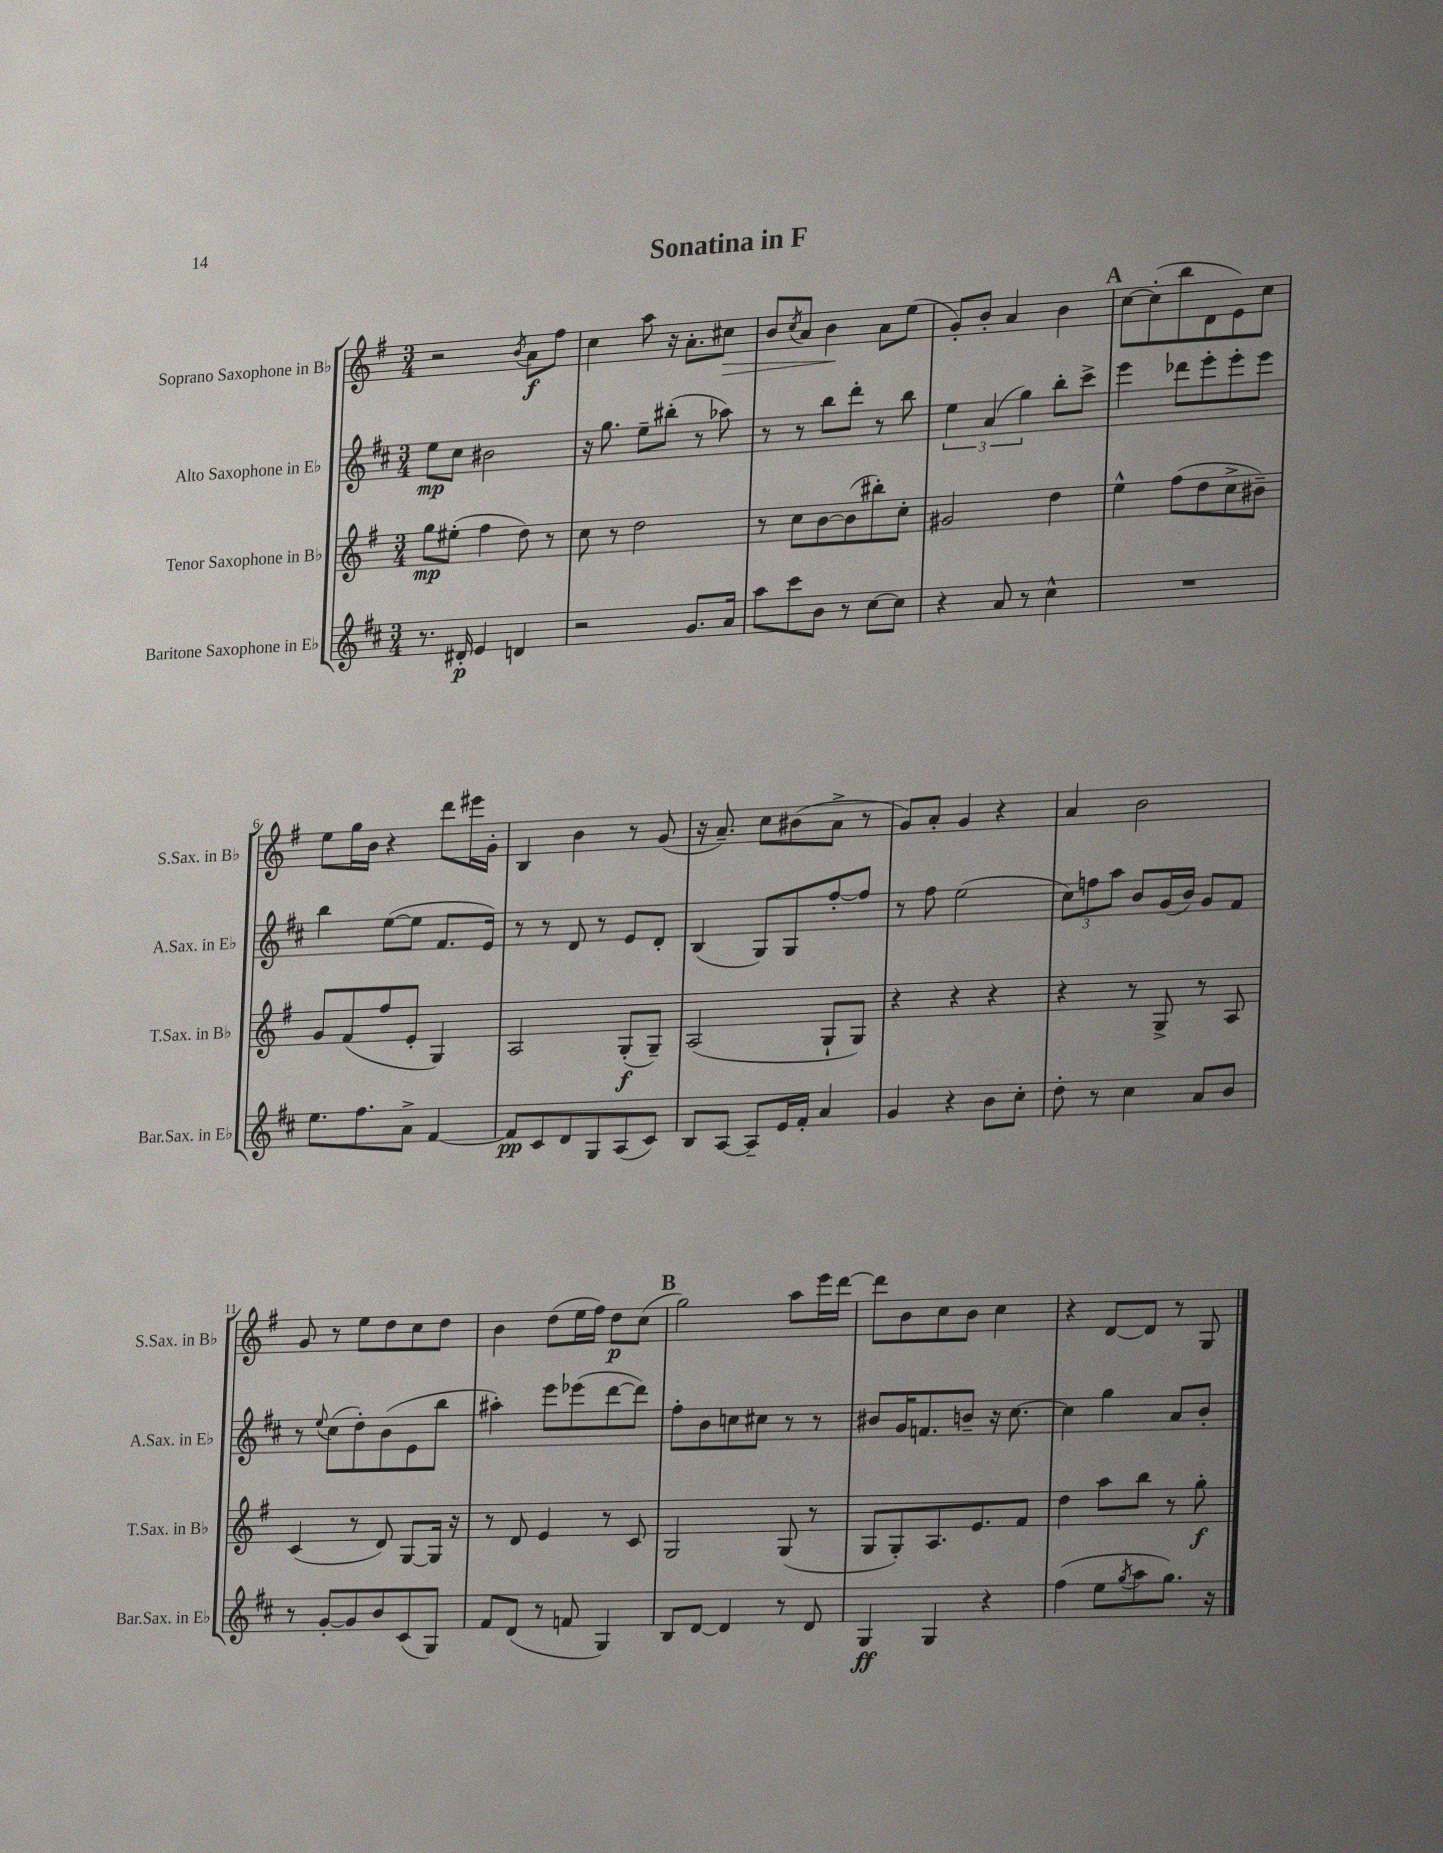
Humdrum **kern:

**kern	**kern	**kern	**kern
*staff4	*staff3	*staff2	*staff1
*clefG2	*clefG2	*clefG2	*clefG2
*k[f#c#]	*k[f#]	*k[f#c#]	*k[f#]
*M3/4	*M3/4	*M3/4	*M3/4
8.r	8gg	8ee	2r
.	(8ee#'	8cc#	.
16d#'	.	.	.
4e	4ff#	2b#	.
.	.	.	8qb
4d	8dd)	.	8a
.	8r	.	8ff#
=	=	=	=
2r	8cc	16r	4cc
.	.	8.gg	.
.	8r	.	.
.	2dd	8ee~	8aa
.	.	(8bb#'	16r
.	.	.	8.a'
8.g	.	8r	.
.	.	8aa-)	8cc#
16a	.	.	.
=	=	=	=
8aa	8r	8r	8b
.	.	.	8qcc
8ccc#	8cc	8r	8a
8b	[8b	8bb	4b
8r	(8b]	8ddd'	.
[8cc#	8bb#')	8r	8a
8cc#]	8cc'	8bb	(8ee
=	=	=	=
4r	2g#	6ee	8g')
.	.	.	8b'
.	.	(6a	.
8a	.	.	4a
.	.	6gg)	.
8r	.	.	.
4cc#^^	4dd	8bb'	4b
.	.	8ccc#^	.
=	=	=	=
2.r	4ee^^	4eee	[8cc
.	.	.	(8cc']
.	(8ff#	8ddd-	8bb
.	8dd	8eee'	8d
.	8cc^	8eee'	8e)
.	8b#~)	8eee	8cc
=	=	=	=
8.ee	8g	4bb	8ee
.	(8f#	.	16gg
8.ff#	.	.	16b
.	8ff#	([8ee	4r
8a^	8e'	8ee]	.
[4f#	4G)	8.f#	8ddd
.	.	.	16eee#
.	.	16e)	16g'
=	=	=	=
8f#]	2A	8r	4B
8c#	.	8r	.
8d	.	8d	4b
8G	.	8r	.
(8A	(8G'	8e	8r
8c#)	8G~)	8d'	(8g
=	=	=	=
8B	(2A	(4B	16r
.	.	.	8.a~)
[8A	.	.	.
8A~]	.	8G)	8cc
16e	.	8G	(8b#
16f#'	.	.	.
4a	8G`	[8ff#'	8a^
.	8G)	8ff#]	8r
=	=	=	=
4g	4r	8r	8g)
.	.	8ff#	8a'
4r	4r	(2ee	4g
8b	4r	.	4r
8cc#'	.	.	.
=	=	=	=
8dd'	4r	12cc#)	4a
.	.	12ff	.
8r	.	.	.
.	.	12aa	.
4cc#	8r	8b	2b
.	8G^	(16g	.
.	.	16b)	.
8a	8r	8g	.
8b	8A	8f#	.
=	=	=	=
8r	(4c	8r	8g
.	.	8qqee	.
[8g'	.	(8cc#	8r
8g]	8r	8dd')	8ee
8b	8d)	(8b	8dd
(8c#	[8G	8e	8cc
8G)	16G]	8bb	8dd
.	16r	.	.
=	=	=	=
8f#	8r	4aa#')	4b
(8d	8d	.	.
8r	4e	8eee	(8dd
8f	.	(8eee-	16ee
.	.	.	16ff#)
4G)	8r	[8ddd	8dd
.	8c	8ddd])	(8cc
=	=	=	=
8B	2G	8ff#'	2gg)
[8d	.	8b	.
4d]	.	8cc	.
.	.	8cc#	.
8r	(8G	8r	8aa
8d	8r	8r	16eee
.	.	.	[16ddd
=	=	=	=
4G	8G	8b#	8ddd]
.	8G')	16g	8b
.	.	8.f	.
4G	8.A	.	8cc
.	.	8b~	8b
.	8.e	.	.
4r	.	16r	4cc
.	.	[8.cc#	.
.	8f#	.	.
=	=	=	=
(4ff#	4dd	4cc#]	4r
8ee	8aa	4gg	[8d
8qgg	.	.	.
8aa	8bb	.	8d]
8.gg)	8r	8a	8r
.	8gg'	8b'	8G
16r	.	.	.
==	==	==	==
*-	*-	*-	*-
